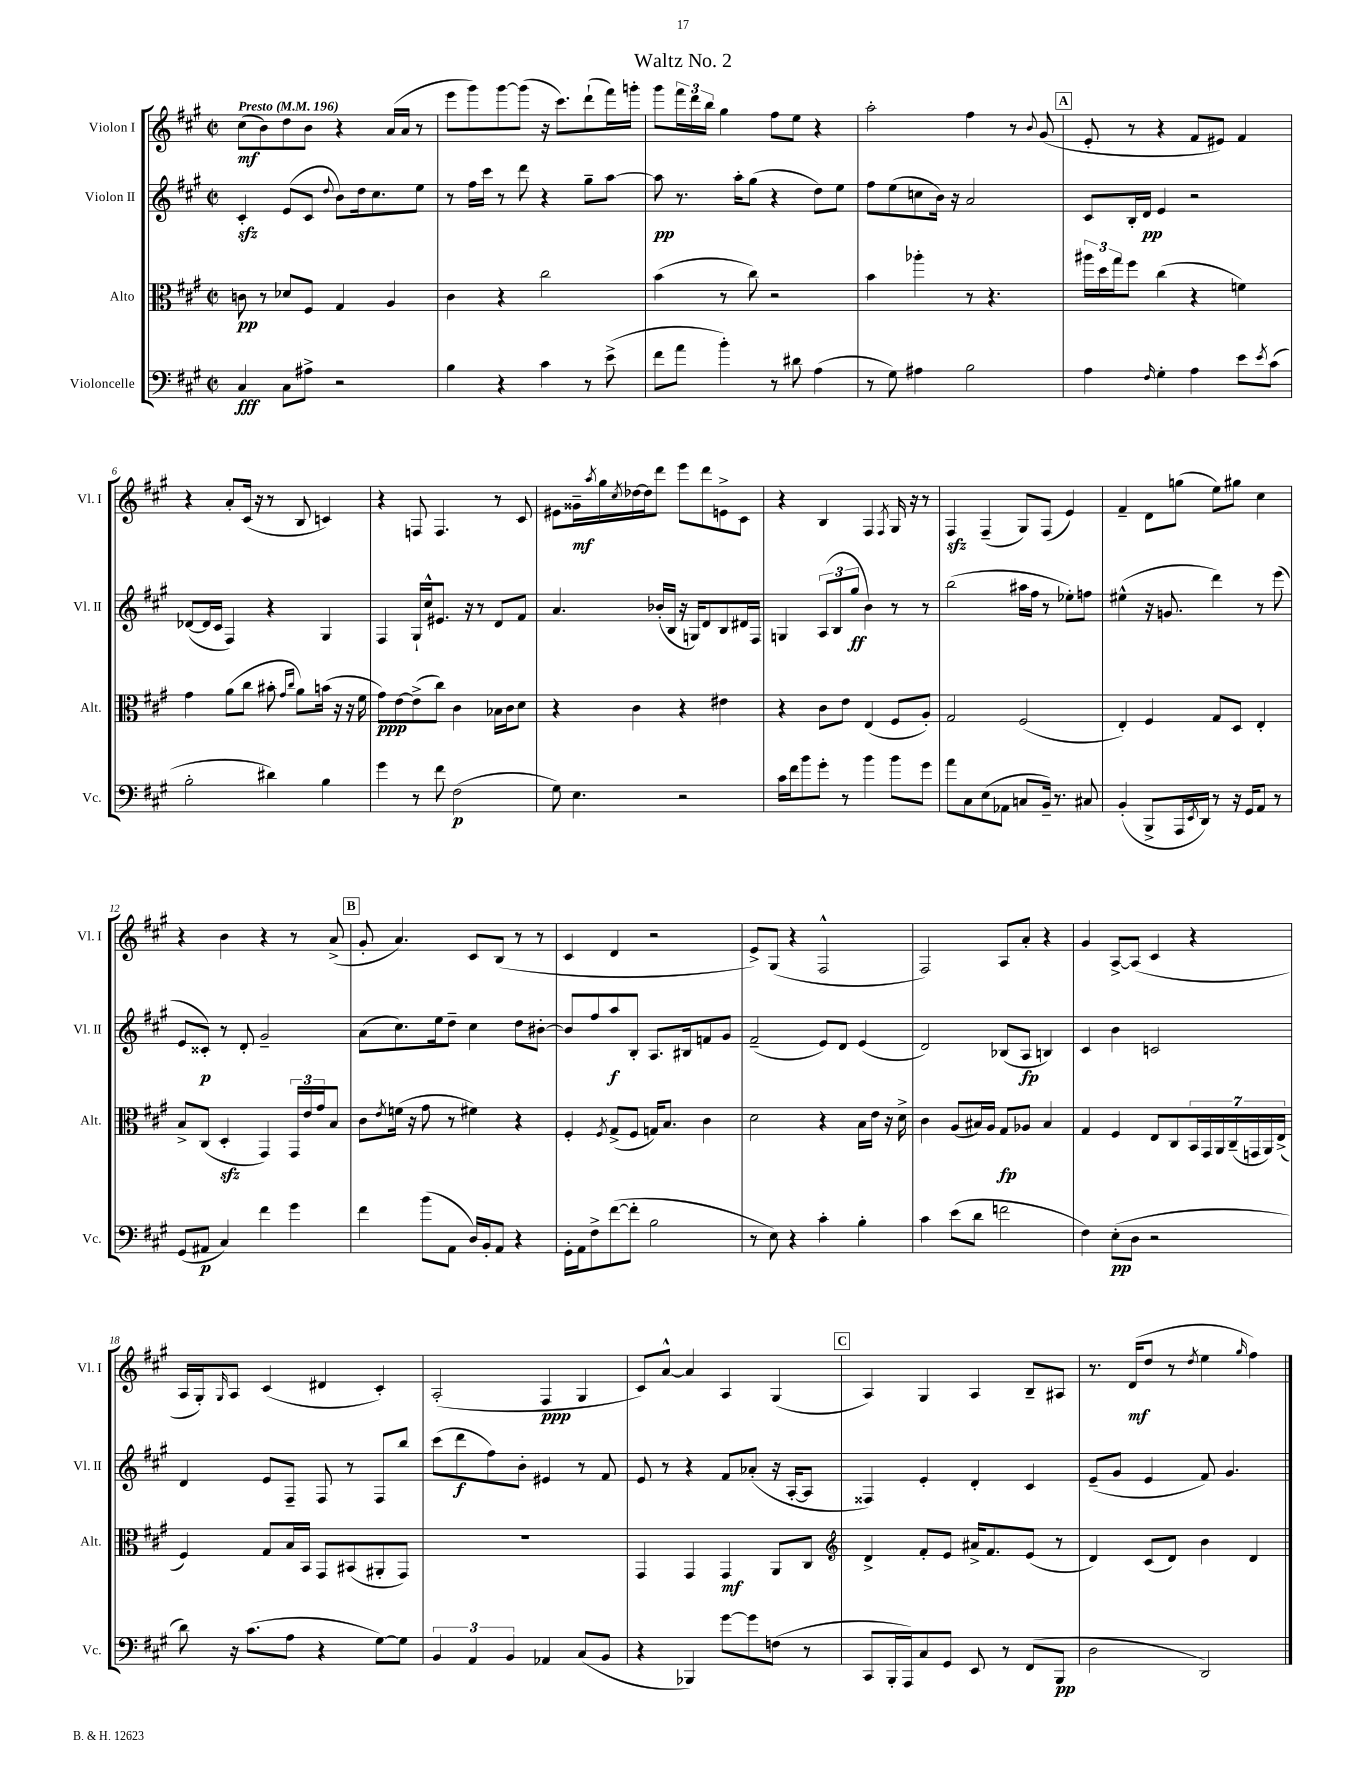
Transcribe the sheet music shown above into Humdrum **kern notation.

**kern	**dynam	**kern	**dynam	**kern	**dynam	**kern	**dynam
*part4	*part4	*part3	*part3	*part2	*part2	*part1	*part1
*staff4	*staff4	*staff3	*staff3	*staff2	*staff2	*staff1	*staff1
*I"Violoncelle	*	*I"Alto	*	*I"Violon II	*	*I"Violon I	*
*I'Vc.	*	*I'Alt.	*	*I'Vl. II	*	*I'Vl. I	*
*clefF4	*	*clefC3	*	*clefG2	*	*clefG2	*
*k[f#c#g#]	*	*k[f#c#g#]	*	*k[f#c#g#]	*	*k[f#c#g#]	*
*M2/2	*	*M2/2	*	*M2/2	*	*M2/2	*
*met(c|)	*	*met(c|)	*	*met(c|)	*	*met(c|)	*
*MM196	*	*MM196	*	*MM196	*	*MM196	*
=1	=1	=1	=1	=1	=1	=1	=1
!	!	!	!	!	!	!LO:TX:a:B:t=Presto	!
4C#/	fff	8cn\	pp	4c#zz'/	.	(8cc#\L	mf
.	.	8r	.	.	.	8b\)	.
8C#\L	.	8d-X/L	.	(8e/L	.	8dd\	.
8A#X^\J	.	8F#/J	.	8c#/J	.	8b\J	.
.	.	.	.	8qqdd/	.	.	.
2r	.	4G#/	.	8b\L)	.	4r	.
.	.	.	.	16dd\k	.	.	.
.	.	.	.	8.cc#\	.	.	.
.	.	4A/	.	.	.	(16a/LL	.
.	.	.	.	.	.	16a/JJ	.
.	.	.	.	8ee\J	.	8r	.
=2	=2	=2	=2	=2	=2	=2	=2
4B\	.	4c#\	.	8r	.	8eee\L	.
.	.	.	.	16ff#\LL	.	8ggg#\)	.
.	.	.	.	16ccc#\JJ	.	.	.
4r	.	4r	.	8r	.	[8ggg#\	.
.	.	.	.	8ddd\	.	(8ggg#\J]	.
4c#\	.	2cc#\	.	4r	.	16r	.
.	.	.	.	.	.	8.ccc#\L)	.
8r	.	.	.	8gg#~\L	.	(8ddd`\	.
(8e^\	.	.	.	[8aa\J	.	16fff#\L)	.
.	.	.	.	.	.	16gggn'\JJ	.
=3	=3	=3	=3	=3	=3	=3	=3
8f#\L	.	(4b\	.	8aa\]	pp	8ggg#\L	.
8a\J	.	.	.	8.r	.	24fff#\L	.
.	.	.	.	.	.	24ddd\	.
.	.	.	.	.	.	24bb\JJ	.
4b'\)	.	8r	.	.	.	4gg#\	.
.	.	.	.	16aa'\KL	.	.	.
.	.	8cc#\)	.	(8gg#\J	.	.	.
8r	.	2r	.	4r	.	8ff#\L	.
8d#X\	.	.	.	.	.	8ee\J	.
(4A\	.	.	.	8dd\L)	.	4r	.
.	.	.	.	8ee\J	.	.	.
=4	=4	=4	=4	=4	=4	=4	=4
8r	.	4b\	.	8ff#\L	.	2aa'\	.
8G#\)	.	.	.	(8ee\	.	.	.
4A#X\	.	4aa-X'\	.	8ccn\	.	.	.
.	.	.	.	16b\Jk)	.	.	.
.	.	.	.	16r	.	.	.
2B\	.	8r	.	2a/	.	4ff#\	.
.	.	4.r	.	.	.	.	.
.	.	.	.	.	.	8r	.
.	.	.	.	.	.	8qqb/	.
.	.	.	.	.	.	(8g#/	.
!!LO:REH:place=s1:t=A
=5	=5	=5	=5	=5	=5	=5	=5
4A\	.	24aa#X\LL	.	8c#/L	.	8e'/	.
.	.	24dd\	.	.	.	.	.
.	.	24gg#\J	.	.	.	.	.
.	.	8ff#\J	.	16B'/L	.	8r	.
.	.	.	.	16d/JJ	pp	.	.
16qqF#/	.	.	.	.	.	.	.
4G#'\	.	(4cc#\	.	4e/	.	4r	.
4A\	.	4r	.	2r	.	8f#/L	.
.	.	.	.	.	.	8e#X/J)	.
8e\L	.	4fn\)	.	.	.	4f#/	.
8qe/	.	.	.	.	.	.	.
(8c#\J	.	.	.	.	.	.	.
!!LO:LB:g=z
=6	=6	=6	=6	=6	=6	=6	=6
2B'\	.	4g#\	.	([8d-X/L	.	4r	.
.	.	.	.	16d-/L]	.	.	.
.	.	.	.	16c#/JJ	.	.	.
.	.	(8a\L	.	4F#/)	.	8a'/L	.
.	.	8cc#\J	.	.	.	(16c#/Jk	.
.	.	.	.	.	.	16r	.
4d#X\)	.	8b#X'\	.	4r	.	8r	.
.	.	16qqg#/LL	.	.	.	.	.
.	.	16qqcc#/JJ	.	.	.	.	.
.	.	8a\L)	.	.	.	8B/	.
4B\	.	(16bn\Jk	.	4G#/	.	4cn/)	.
.	.	16r	.	.	.	.	.
.	.	16r	.	.	.	.	.
.	.	16f#\	.	.	.	.	.
=7	=7	=7	=7	=7	=7	=7	=7
4g#\	.	8g#\L)	ppp	4F#/	.	4r	.
.	.	[8e\	.	.	.	.	.
8r	.	(8e^\]	.	16G#`/LL	.	8Fn/	.
.	.	.	.	16cc#^^/J	.	.	.
8f#\	.	8cc#\J)	.	8.e#X/J	.	4.F/	.
(2F#\	p	4c#\	.	.	.	.	.
.	.	.	.	16r	.	.	.
.	.	.	.	8r	.	.	.
.	.	16B-X\LL	.	8d/L	.	8r	.
.	.	16c#\J	.	.	.	.	.
.	.	8d\J	.	8f#/J	.	8c#/	.
=8	=8	=8	=8	=8	=8	=8	=8
8G#\)	.	4r	.	4.a/	.	8e#X\L	.
4.E\	.	.	.	.	.	16g##X~\L	mf
.	.	.	.	.	.	8qaa/	.
.	.	.	.	.	.	16gg#\	.
.	.	.	.	.	.	8qcc#/	.
.	.	4c#\	.	.	.	[16dd-X\	.
.	.	.	.	.	.	16dd-\J]	.
.	.	.	.	(16b-X'/LL	.	8ddd\J	.
.	.	.	.	16B/JJ	.	.	.
2r	.	4r	.	16r	.	8eee\L	.
.	.	.	.	16Gn/KL)	.	.	.
.	.	.	.	8d/	.	8ddd\	.
.	.	4e#X\	.	8B/	.	8en^\	.
.	.	.	.	16d#X/L	.	8c#\J	.
.	.	.	.	16F#/JJ	.	.	.
=9	=9	=9	=9	=9	=9	=9	=9
16c#\LL	.	4r	.	4Gn/	.	4r	.
16f#\J	.	.	.	.	.	.	.
8b\	.	.	.	.	.	.	.
8g#'\J	.	8c#\L	.	(12A/L	.	4B/	.
.	.	.	.	12B/	.	.	.
8r	.	8e\J	.	.	.	.	.
.	.	.	.	12gg#/J	ff	.	.
4b\	.	(4E/	.	4b\)	.	4F#/	.
.	.	.	.	.	.	8qF#/	.
8b\L	.	8F#/L	.	8r	.	16G#/	.
.	.	.	.	.	.	16r	.
8g#\J	.	8A'/J)	.	8r	.	8r	.
=10	=10	=10	=10	=10	=10	=10	=10
8a\L	.	2G#/	.	(2bb\	.	4F#zz/	.
8C#\	.	.	.	.	.	.	.
(8E\	.	.	.	.	.	(4F#~/	.
8AA-X\J	.	.	.	.	.	.	.
8Cn/L	.	(2F#/	.	16aa#X\LL	.	8G#/L)	.
.	.	.	.	16ff#\JJ	.	.	.
16BB~/Jk)	.	.	.	8r	.	(8F#/J	.
8.r	.	.	.	.	.	.	.
.	.	.	.	8ee-X'\L)	.	4e/)	.
8C#X/	.	.	.	8ffn\J	.	.	.
=11	=11	=11	=11	=11	=11	=11	=11
(4BB'/	.	4E'/)	.	(4ee#X^^\	.	4f#~/	.
8BBB^/L	.	4F#/	.	16r	.	8d\L	.
.	.	.	.	8.gn/	.	.	.
16AAA/L	.	.	.	.	.	(8ggn\J	.
8qEE/	.	.	.	.	.	.	.
16DD/JJ)	.	.	.	.	.	.	.
8r	.	8G#/L	.	4ddd\)	.	8ee\L)	.
16r	.	8D/J	.	.	.	8gg#X\J	.
16GG#/KL	.	.	.	.	.	.	.
8AA/J	.	4E'/	.	8r	.	4cc#\	.
8r	.	.	.	(8eee\	.	.	.
!!LO:LB:g=z
=12	=12	=12	=12	=12	=12	=12	=12
(8GG#/L	.	8B^/L	.	8e/L	.	4r	.
8AA#X/J	p	(8C#/J	.	8c##X'/J)	p	.	.
4C#/)	.	4Dzz'/	.	8r	.	4b\	.
.	.	.	.	8d'/	.	.	.
4f#\	.	4GG#/)	.	2g#~/	.	4r	.
4g#\	.	24GG#/LL	.	.	.	8r	.
.	.	24e/	.	.	.	.	.
.	.	24g#/J	.	.	.	.	.
.	.	8B/J	.	.	.	(8a^/	.
!!LO:REH:place=s1:t=B
=13	=13	=13	=13	=13	=13	=13	=13
4f#\	.	8c#\L	.	(8a\L	.	8g#'/	.
.	.	8qe/	.	.	.	.	.
.	.	(16fn\Jk	.	8.cc#\)	.	4.a/)	.
.	.	16r	.	.	.	.	.
(8b\L	.	8g#\	.	.	.	.	.
.	.	.	.	16ee\k	.	.	.
8AA\J	.	8r	.	8dd~\J	.	.	.
16D/LL)	.	4f#X\)	.	4cc#\	.	8c#/L	.
16BB'/J	.	.	.	.	.	.	.
8AA/J	.	.	.	.	.	(8B/J	.
4r	.	4r	.	8dd\L	.	8r	.
.	.	.	.	[8b#X'\J	.	8r	.
=14	=14	=14	=14	=14	=14	=14	=14
16GG#'\LL	.	4F#'/	.	8b#/L]	.	4c#/	.
16AA\J	.	.	.	.	.	.	.
8F#^\	.	.	.	8ff#/	.	.	.
.	.	8qF#/	.	.	.	.	.
([8f#\	.	(8G#^/L	.	8aa/	f	4d/	.
8f#'\J]	.	8F#/J	.	8B'/J	.	.	.
2B\	.	16Gn/KL)	.	8.A/L	.	2r	.
.	.	8.B/J	.	.	.	.	.
.	.	.	.	16B#X/k	.	.	.
.	.	4c#\	.	8fn/	.	.	.
.	.	.	.	8g#/J	.	.	.
=15	=15	=15	=15	=15	=15	=15	=15
8r	.	2d\	.	(2f#~/	.	8e^/L)	.
8E\)	.	.	.	.	.	(8G#/J	.
4r	.	.	.	.	.	4r	.
4c#'\	.	4r	.	8e/L)	.	2F#^^/	.
.	.	.	.	8d/J	.	.	.
4B'\	.	16B\LL	.	(4e/	.	.	.
.	.	16e\JJ	.	.	.	.	.
.	.	16r	.	.	.	.	.
.	.	16d^\	.	.	.	.	.
=16	=16	=16	=16	=16	=16	=16	=16
4c#\	.	4c#\	.	2d/)	.	2F#/)	.
(8e\L	.	(8A/L	.	.	.	.	.
8d\J	.	16B#X/L)	.	.	.	.	.
.	.	16A/JJ	.	.	.	.	.
2fn\	.	8G#/L	fp	(8B-X/L	.	8A/L	.
.	.	8A-X/J	.	8A/J	fp	8a'/J	.
.	.	4B#/	.	4Bn/)	.	4r	.
=17	=17	=17	=17	=17	=17	=17	=17
4F#\)	.	4G#/	.	4c#/	.	4g#/	.
(8E'\L	pp	4F#/	.	4b\	.	[8A^/L	.
8D\J	.	.	.	.	.	(8A/J]	.
2r	.	8E/L	.	2cn/	.	4c#/	.
.	.	8C#/	.	.	.	.	.
.	.	28BB/L	.	.	.	4r	.
.	.	28GG#/	.	.	.	.	.
.	.	28AA/	.	.	.	.	.
.	.	(28C#~/	.	.	.	.	.
.	.	28GGn/	.	.	.	.	.
.	.	28AA/)	.	.	.	.	.
.	.	(28E^/JJ	.	.	.	.	.
!!LO:LB:g=z
=18	=18	=18	=18	=18	=18	=18	=18
8d\)	.	4F#/)	.	4d/	.	16A/LL	.
.	.	.	.	.	.	16G#'/J)	.
.	.	.	.	.	.	16qqG#/	.
16r	.	.	.	.	.	8A/J	.
(8.c#\L	.	.	.	.	.	.	.
.	.	8G#/L	.	8e/L	.	(4c#/	.
8A\J	.	16B/L	.	8F#~/J	.	.	.
.	.	16BB/JJ	.	.	.	.	.
4r	.	8GG#/L	.	8F#/	.	4d#X/	.
.	.	(8BB#X/	.	8r	.	.	.
[8G#\L)	.	8AA#X'/	.	8F#/L	.	4c#'/)	.
8G#\J]	.	8GG#/J)	.	8bb/J	.	.	.
=19	=19	=19	=19	=19	=19	=19	=19
6BB/	.	1r	.	(8ccc#\L	.	(2A'/	.
.	.	.	.	8ddd\	f	.	.
6AA/	.	.	.	.	.	.	.
.	.	.	.	8ff#\)	.	.	.
6BB/	.	.	.	.	.	.	.
.	.	.	.	8b'\J	.	.	.
4AA-X/	.	.	.	4e#X/	.	4F#/	ppp
(8C#/L	.	.	.	8r	.	4G#/	.
8BB/J	.	.	.	8f#/	.	.	.
=20	=20	=20	=20	=20	=20	=20	=20
4r	.	4GG#/	.	8e/	.	8c#/L)	.
.	.	.	.	8r	.	[8a^^/J	.
4BBB-X/)	.	4GG#/	.	4r	.	4a/]	.
[8g#\L	.	4GG#/	mf	8f#/L	.	4A/	.
8g#\]	.	.	.	(8a-X'/J	.	.	.
(8Fn\J	.	8AA/L	.	16r	.	(4G#/	.
.	.	.	.	[16A'/KL	.	.	.
8r	.	8C#/J	.	8A/J]	.	.	.
!!LO:REH:place=s1:t=C
=21	=21	=21	=21	=21	=21	=21	=21
*	*	*clefG2	*	*	*	*	*
8CC#/L	.	4d^/	.	4F##X/)	.	4A/)	.
16BBB'/L	.	.	.	.	.	.	.
16AAA/J)	.	.	.	.	.	.	.
8C#/	.	8f#'/L	.	4e'/	.	4G#/	.
8GG#/J	.	8e/J	.	.	.	.	.
8EE/	.	16a#X^/KL	.	4d'/	.	4A/	.
.	.	8.f#/	.	.	.	.	.
8r	.	.	.	.	.	.	.
(8FF#/L	.	(8e/J	.	4c#/	.	8B~/L	.
8BBB/J	pp	8r	.	.	.	8A#X/J	.
=22	=22	=22	=22	=22	=22	=22	=22
2D\	.	4d/)	.	(8e~/L	.	8.r	.
.	.	.	.	8g#/J	.	.	.
.	.	.	.	.	.	(16d/KL	mf
.	.	(8c#/L	.	4e/	.	8dd/J	.
.	.	8d/J)	.	.	.	8r	.
.	.	.	.	.	.	8qdd/	.
2DD/)	.	4b\	.	8f#/)	.	4ee\	.
.	.	.	.	4.g#/	.	.	.
.	.	.	.	.	.	16qqgg#/	.
.	.	4d/	.	.	.	4ff#\)	.
==	==	==	==	==	==	==	==
*-	*-	*-	*-	*-	*-	*-	*-
